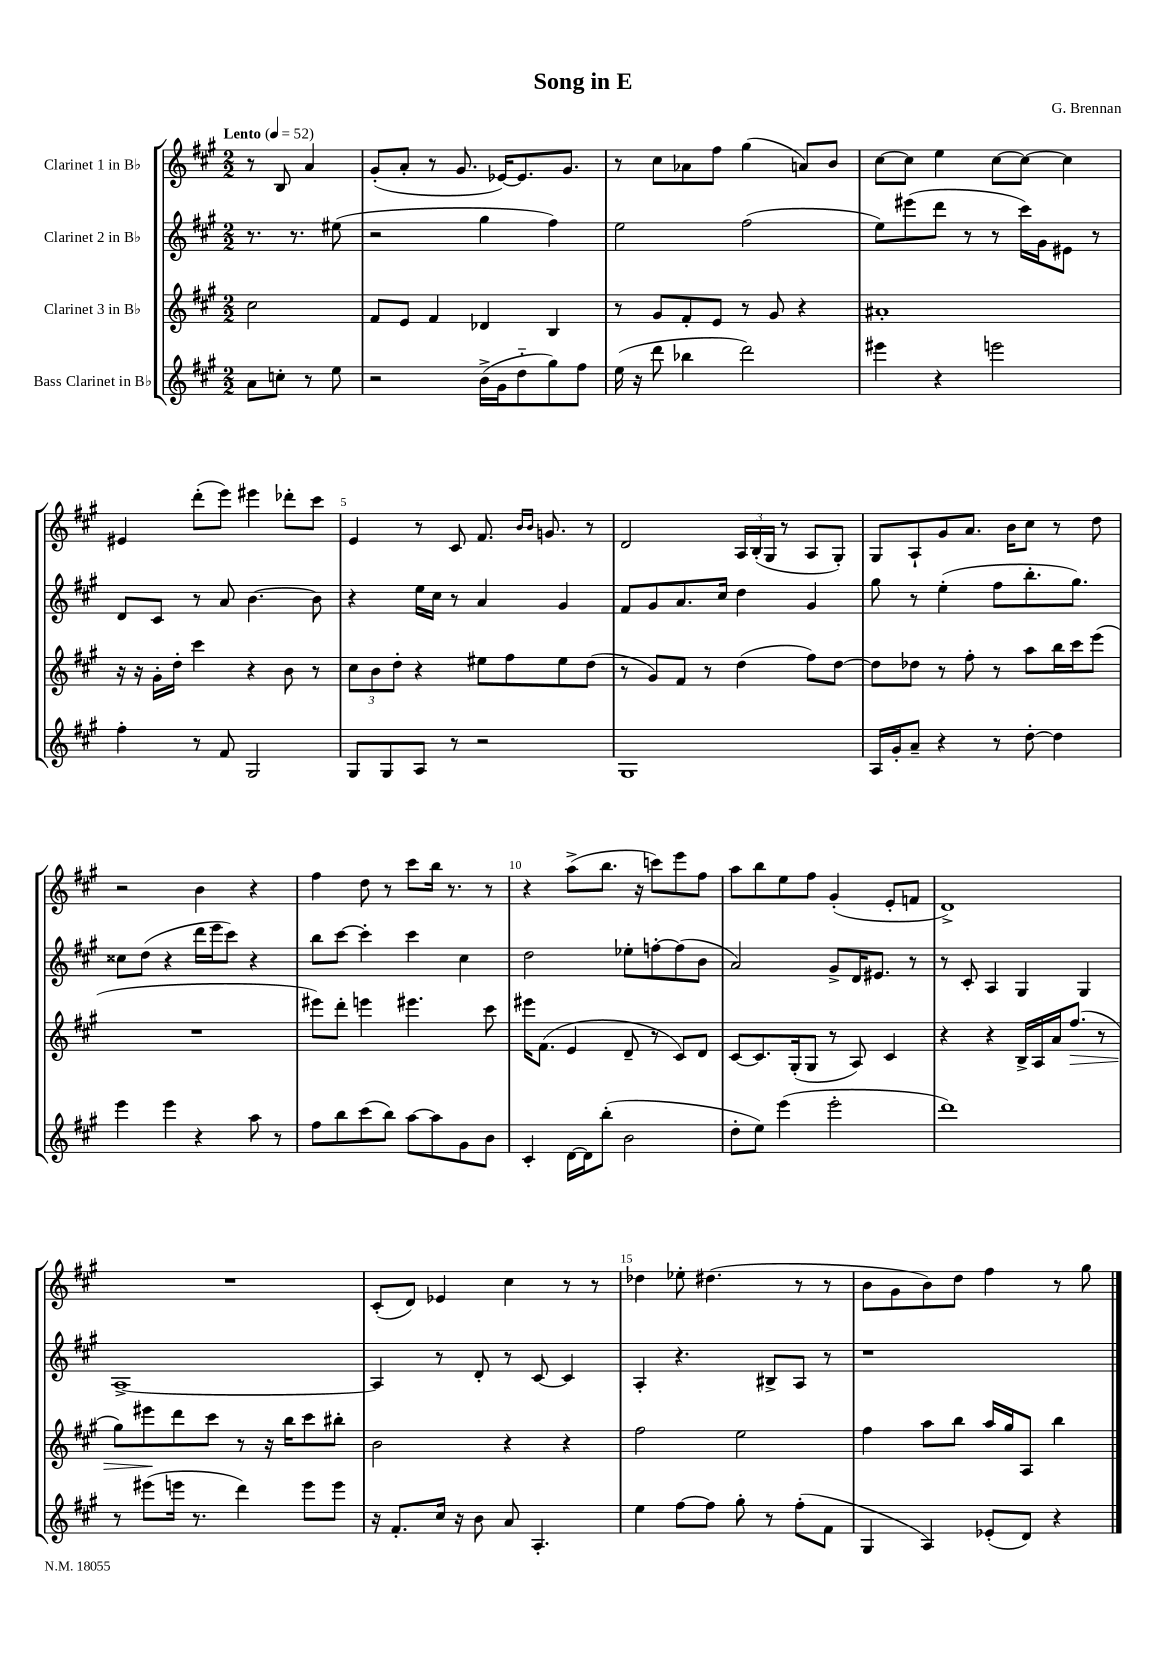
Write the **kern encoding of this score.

**kern	**kern	**dynam	**kern	**kern
*part4	*part3	*part3	*part2	*part1
*staff4	*staff3	*staff3	*staff2	*staff1
*I"Bass Clarinet in B♭	*I"Clarinet 3 in B♭	*	*I"Clarinet 2 in B♭	*I"Clarinet 1 in B♭
*clefG2	*clefG2	*	*clefG2	*clefG2
*k[f#c#g#]	*k[f#c#g#]	*	*k[f#c#g#]	*k[f#c#g#]
*M2/2	*M2/2	*	*M2/2	*M2/2
*MM52	*MM52	*	*MM52	*MM52
=	=	=	=	=
!	!	!	!	!LO:TX:a:B:t=Lento
8a\L	2cc#\	.	8.r	8r
8ccn'\J	.	.	.	8B/
.	.	.	8.r	.
8r	.	.	.	4a/
8ee\	.	.	(8ee#X\	.
=1	=1	=1	=1	=1
2r	8f#/L	.	2r	(8g#'/L
.	8e/J	.	.	8a'/J
.	4f#/	.	.	8r
.	.	.	.	8.g#/
(16b^\LL	4d-X/	.	4gg#\	.
16g#\J	.	.	.	[16e-X/KL)
8dd\	.	.	.	8.e-/]
8gg#\)	4B/	.	4ff#\)	.
.	.	.	.	8.g#/J
8ff#\J	.	.	.	.
=2	=2	=2	=2	=2
(16ee\	8r	.	2ee\	8r
16r	.	.	.	.
8ddd\	8g#/L	.	.	8cc#\L
4bb-X\	8f#'/	.	.	8a-X\
.	8e/J	.	.	8ff#\J
2ddd\)	8r	.	(2ff#\	(4gg#\
.	8g#/	.	.	.
.	4r	.	.	8an/L)
.	.	.	.	8b/J
=3	=3	=3	=3	=3
4eee#X\	1a#X'	.	8ee\L)	[8cc#\L
.	.	.	(8eee#X\	8cc#\J]
4r	.	.	8ddd\J	4ee\
.	.	.	8r	.
2eeen\	.	.	8r	[8cc#\L
.	.	.	16ccc#\LL)	8cc#\J_
.	.	.	16g#\J	.
.	.	.	8e#X\J	4cc#\]
.	.	.	8r	.
!!LO:LB:g=z
=4	=4	=4	=4	=4
4ff#'\	16r	.	8d/L	4e#X/
.	16r	.	.	.
.	16g#'\LL	.	8c#/J	.
.	16dd'\JJ	.	.	.
8r	4ccc#\	.	8r	(8ddd'\L
8f#/	.	.	8a/	8eee\J)
2G#/	4r	.	[4.b\	4eee#X\
.	8b\	.	.	8ddd-X'\L
.	8r	.	8b\]	8ccc#\J
=5	=5	=5	=5	=5
8G#/L	12cc#\L	.	4r	4e/
.	12b\	.	.	.
8G#/	.	.	.	.
.	12dd'\J	.	.	.
8A/J	4r	.	16ee\LL	8r
.	.	.	16cc#\JJ	.
8r	.	.	8r	8c#/
2r	8ee#X\L	.	4a/	8.f#/
.	8ff#\	.	.	.
.	.	.	.	16qqb/LL
.	.	.	.	16qqb/JJ
.	.	.	.	8.gn/
.	8ee#\	.	4g#/	.
.	(8dd\J	.	.	8r
=6	=6	=6	=6	=6
1G#	8r	.	8f#/L	2d/
.	8g#/L)	.	8g#/	.
.	8f#/J	.	8.a/	.
.	8r	.	.	.
.	.	.	16cc#/Jk	.
.	(4dd\	.	4dd\	24A/LL
.	.	.	.	(24B'/
.	.	.	.	24G#/JJ
.	.	.	.	8r
.	8ff#\L)	.	4g#/	8A/L
.	[8dd\J	.	.	8G#'/J)
=7	=7	=7	=7	=7
16A/LL	8dd\L]	.	8gg#\	8G#/L
16g#'/J	.	.	.	.
8a~/J	8dd-X\J	.	8r	8A`/
4r	8r	.	(4ee'\	8g#/
.	8ff#'\	.	.	8.a/J
8r	8r	.	8ff#\L	.
.	.	.	.	16b\KL
[8dd'\	8aa\L	.	8.bb'\	8cc#\J
4dd\]	16bb\L	.	.	8r
.	16ccc#\J	.	8.gg#\J)	.
.	(8eee\J	.	.	8dd\
!!LO:LB:g=z
=8	=8	=8	=8	=8
4eee\	1r	.	8cc##X\L	2r
.	.	.	(8dd\J	.
4eee\	.	.	4r	.
4r	.	.	16ddd\LL	4b\
.	.	.	16eee\J	.
.	.	.	8ccc#\J)	.
8aa\	.	.	4r	4r
8r	.	.	.	.
=9	=9	=9	=9	=9
8ff#\L	8eee#X\L)	.	8bb\L	4ff#\
8bb\	8ddd'\J	.	[8ccc#\J	.
(8ccc#\	4eeen\	.	4ccc#'\]	8dd\
8bb\J)	.	.	.	8r
[8aa\L	4.eee#X\	.	4ccc#\	8ccc#\L
8aa\]	.	.	.	16bb\Jk
.	.	.	.	8.r
8g#\	.	.	4cc#\	.
8b\J	8ccc#\	.	.	8r
=10	=10	=10	=10	=10
4c#'/	16eee#X\KL	.	2dd\	4r
.	(8.f#\J	.	.	.
[16d\LL	4e/	.	.	(8aa^\L
16d\J]	.	.	.	.
(8bb'\J	.	.	.	8.bb\J
2b\	8d~/	.	8ee-X'\L	.
.	.	.	.	16r
.	8r	.	[8ffn'\	8cccn\L)
.	8c#/L)	.	(8ff\]	8eee\
.	8d/J	.	8b\J	8ff#\J
=11	=11	=11	=11	=11
8dd'\L	[8c#/L	.	2a/)	8aa\L
8ee\J)	8.c#/]	.	.	8bb\
(4eee\	.	.	.	8ee\
.	(16G#'/k	.	.	.
.	8G#/J	.	.	8ff#\J
2eee'\	8r	.	8g#^/L	(4g#'/
.	8A/)	.	16d/K	.
.	.	.	8.e#X/J	.
.	4c#/	.	.	8e'/L
.	.	.	8r	8fn/J
=12	=12	=12	=12	=12
1ddd)	4r	.	8r	1d^)
.	.	.	8c#'/	.
.	4r	.	4A/	.
.	16B^/LL	.	4G#/	.
.	16A/	.	.	.
.	16a/J	.	.	.
!	!	!LO:HP:b	!	!
.	(8.ff#/J	>	.	.
.	.	.	4G#/	.
.	8r	.	.	.
!!LO:LB:g=z
=13	=13	=13	=13	=13
8r	8gg#\L)	.	[1A^	1r
(8eee#X\L	8eee#X\	.	.	.
16eeen\Jk	8ddd\	]	.	.
8.r	.	.	.	.
.	8ccc#\J	.	.	.
4ddd\)	8r	.	.	.
.	16r	.	.	.
.	16bb\KL	.	.	.
8eee\L	8ccc#\	.	.	.
8eee\J	8bb#X'\J	.	.	.
=14	=14	=14	=14	=14
16r	2b\	.	4A/]	(8c#'/L
8.f#'/L	.	.	.	.
.	.	.	.	8d/J)
16cc#/Jk	.	.	8r	4e-X/
16r	.	.	.	.
8b\	.	.	8d'/	.
8a/	4r	.	8r	4cc#\
4.A'/	.	.	[8c#/	.
.	4r	.	4c#/]	8r
.	.	.	.	8r
=15	=15	=15	=15	=15
4ee\	2ff#\	.	4A'/	4dd-X\
[8ff#\L	.	.	4.r	8ee-X'\
8ff#\J]	.	.	.	(4.dd#X\
8gg#'\	2ee\	.	.	.
8r	.	.	8B#X^/L	.
(8ff#'\L	.	.	8A/J	8r
8f#\J	.	.	8r	8r
=16	=16	=16	=16	=16
4G#/	4ff#\	.	1r	8b\L
.	.	.	.	8g#\
4A/)	8aa\L	.	.	8b\)
.	8bb\J	.	.	8dd\J
(8e-X'/L	16aa/LL	.	.	4ff#\
.	16gg#/J	.	.	.
8d/J)	8A/J	.	.	.
4r	4bb\	.	.	8r
.	.	.	.	8gg#\
==	==	==	==	==
*-	*-	*-	*-	*-
